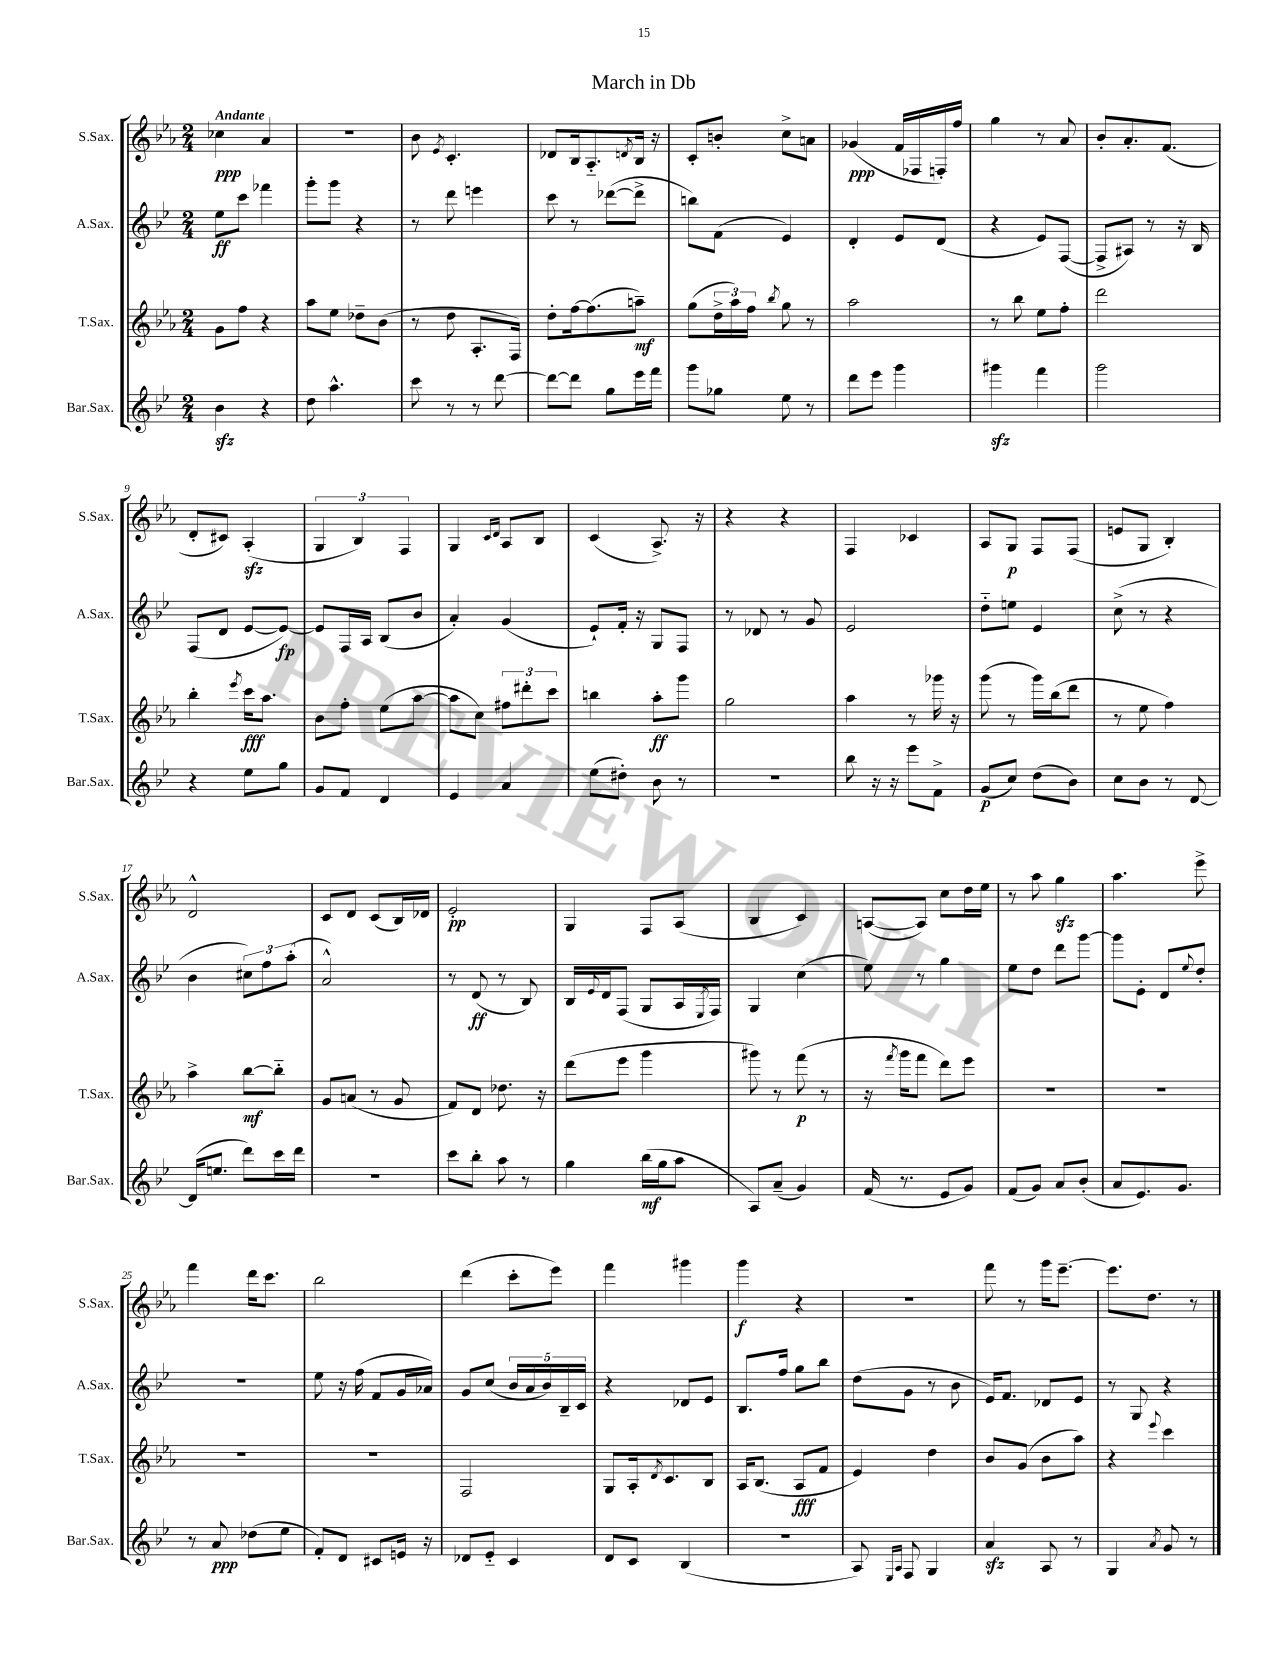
\header { title = "March in Db" }
<<
\new StaffGroup <<
\new Staff = "s0" \with { instrumentName = "S.Sax." shortInstrumentName = "S.Sax." } {
    \clef treble \key ees \major \numericTimeSignature \time 2/4 \tempo "Andante"
    ces''4\ppp aes'4 |
    r2 |
    bes'8 \acciaccatura { ees'8 } c'4.-. |
    des'8 bes16 aes8.-_ \acciaccatura { d'8 } bes16 r16 |
    c'8-. b'8-. c''8-> a'8 |
    ges'4\ppp( f'16 fes16 f16-.) f''16 |
    g''4 r8 aes'8 |
    bes'8-. aes'8.-. f'8.( |
    d'8-. cis'8) aes4-.\sfz( |
    \tuplet 3/2 { g4 bes4) f4 } |
    g4 \grace { c'16 d'16 } aes8 bes8 |
    c'4( aes8.->) r16 |
    r4 r4 |
    f4 ces'4 |
    aes8 g8\p f8 f8( |
    e'8 g8 bes4-.) |
    d'2-^ |
    c'8 d'8 c'8( bes16) des'16 |
    ees'2-.\pp |
    g4 f8 aes8( |
    bes4 c'4) |
    a8~( a8) c''8 d''16 ees''16 |
    r8 aes''8 g''4\sfz |
    aes''4. ees'''8-> |
    f'''4 d'''16 c'''8. |
    bes''2 |
    d'''4( c'''8-. ees'''8) |
    f'''4 gis'''4 |
    g'''4\f r4 |
    R2 |
    f'''8 r8 g'''16 ees'''8.~-- |
    ees'''8. d''8. r8 \bar "|." |
}
\new Staff = "s1" \with { instrumentName = "A.Sax." shortInstrumentName = "A.Sax." } {
    \clef treble \key bes \major \numericTimeSignature \time 2/4
    ees''8\ff c'''8 fes'''4 |
    g'''8-. g'''8 r4 |
    r8 d'''8 e'''4 |
    c'''8 r8 des'''8~( des'''8-> |
    b''8) f'8( ees'4) |
    d'4-. ees'8 d'8( |
    r4 ees'8) f8~( |
    f8-> ais8) r8 r16 bes16 |
    f8( d'8 ees'8~ ees'8~\fp) |
    ees'8 f16 a16 bes8( bes'8 |
    a'4-.) g'4( |
    ees'8-!) f'16-. r16 g8 f8 |
    r8 des'8 r8 g'8 |
    ees'2 |
    d''8-_ e''8 ees'4 |
    c''8->( r8 r4 |
    bes'4 \tuplet 3/2 { cis''8) f''8 a''8-.( } |
    a'2-^) |
    r8 d'8\ff( r8 bes8) |
    bes16 \appoggiatura { ees'8 } d'16 f8( g8 a16 \acciaccatura { ees8 } f16) |
    g4 c''4( |
    ees''8) r8 g''4 |
    ees''8 d''8 d'''8 g'''8~ |
    g'''8 ees'8-. d'8 \appoggiatura { ees''8 } d''8-. |
    R2 |
    ees''8 r16 f''16( f'8 g'16 aes'16) |
    g'8 c''8( \tuplet 5/4 { bes'16 a'16 bes'16) bes16-- c'16 } |
    r4 des'8 ees'8 |
    bes8. f''16 g''8 bes''8 |
    d''8( g'8 r8 bes'8 |
    ees'16) f'8. des'8 ees'8 |
    r8 g8 r4 \bar "|." |
}
\new Staff = "s2" \with { instrumentName = "T.Sax." shortInstrumentName = "T.Sax." } {
    \clef treble \key ees \major \numericTimeSignature \time 2/4
    g'8 f''8 r4 |
    aes''8 ees''8 des''8-- bes'8( |
    r8 d''8 aes8.-. f16) |
    d''8-. f''16~ f''8.( a''8--\mf) |
    g''8( \tuplet 3/2 { d''16-> aes''16) f''16 } \acciaccatura { bes''8 } g''8 r8 |
    aes''2 |
    r8 bes''8 ees''8 f''8-. |
    d'''2 |
    bes''4-. \acciaccatura { ees'''8 } c'''16\fff aes''8. |
    bes'8 f''8-. ees''8( aes''8~ |
    aes''8 c''8) \tuplet 3/2 { fis''8 dis'''8-. c'''8 } |
    b''4 aes''8-.\ff g'''8 |
    g''2 |
    aes''4 r8 ges'''16 r16 |
    g'''8( r8 g'''16) bes''16( d'''8 |
    r8 ees''8 f''4) |
    aes''4-> bes''8~\mf bes''8-_ |
    g'8 a'8( r8 g'8 |
    f'8) d'8 des''8. r16 |
    d'''8( ees'''8 g'''4 |
    gis'''8) r8 f'''8\p( r8 |
    r16 \acciaccatura { f'''8 } g'''16 f'''8 d'''8) ees'''8 |
    R2 |
    R2 |
    R2 |
    R2 |
    f2 |
    g8 aes16-. \acciaccatura { d'8 } c'8. bes8 |
    aes16 bes8.( aes8\fff f'8 |
    ees'4) d''4 |
    bes'8 g'8( bes'8 aes''8) |
    r4 \appoggiatura { ees'''8 } c'''4 \bar "|." |
}
\new Staff = "s3" \with { instrumentName = "Bar.Sax." shortInstrumentName = "Bar.Sax." } {
    \clef treble \key bes \major \numericTimeSignature \time 2/4
    bes'4\sfz r4 |
    d''8 a''4.-^ |
    c'''8 r8 r8 d'''8~ |
    d'''8~ d'''8 g''8 ees'''16 f'''16 |
    g'''8 ges''8 ees''8 r8 |
    d'''8 ees'''8 g'''4 |
    gis'''4\sfz f'''4 |
    g'''2 |
    r4 ees''8 g''8 |
    g'8 f'8 d'4 |
    ees'4 a'4 |
    ees''8( dis''8-.) bes'8 r8 |
    R2 |
    bes''8 r16 r16 ees'''8 f'8-> |
    g'8\p( c''8) d''8( bes'8) |
    c''8 bes'8 r8 d'8~ |
    d'16( e''8. d'''8) c'''16 d'''16 |
    R2 |
    c'''8 bes''8-. a''8 r8 |
    g''4 bes''16\mf( g''16 a''8 |
    a8) a'8--( g'4) |
    f'16( r8. ees'8 g'8) |
    f'8( g'8) a'8 bes'8-.( |
    a'8 ees'8.) g'8. |
    r8 a'8\ppp des''8( ees''8 |
    f'8-.) d'8 cis'8 e'16 r16 |
    des'8 ees'8-_ c'4 |
    d'8 c'8 bes4( |
    R2 |
    a8) \grace { ees16 a16 } f8 g4 |
    a'4\sfz a8 r8 |
    g4 \acciaccatura { a'8 } g'8 r8 \bar "|." |
}
>>
>>
